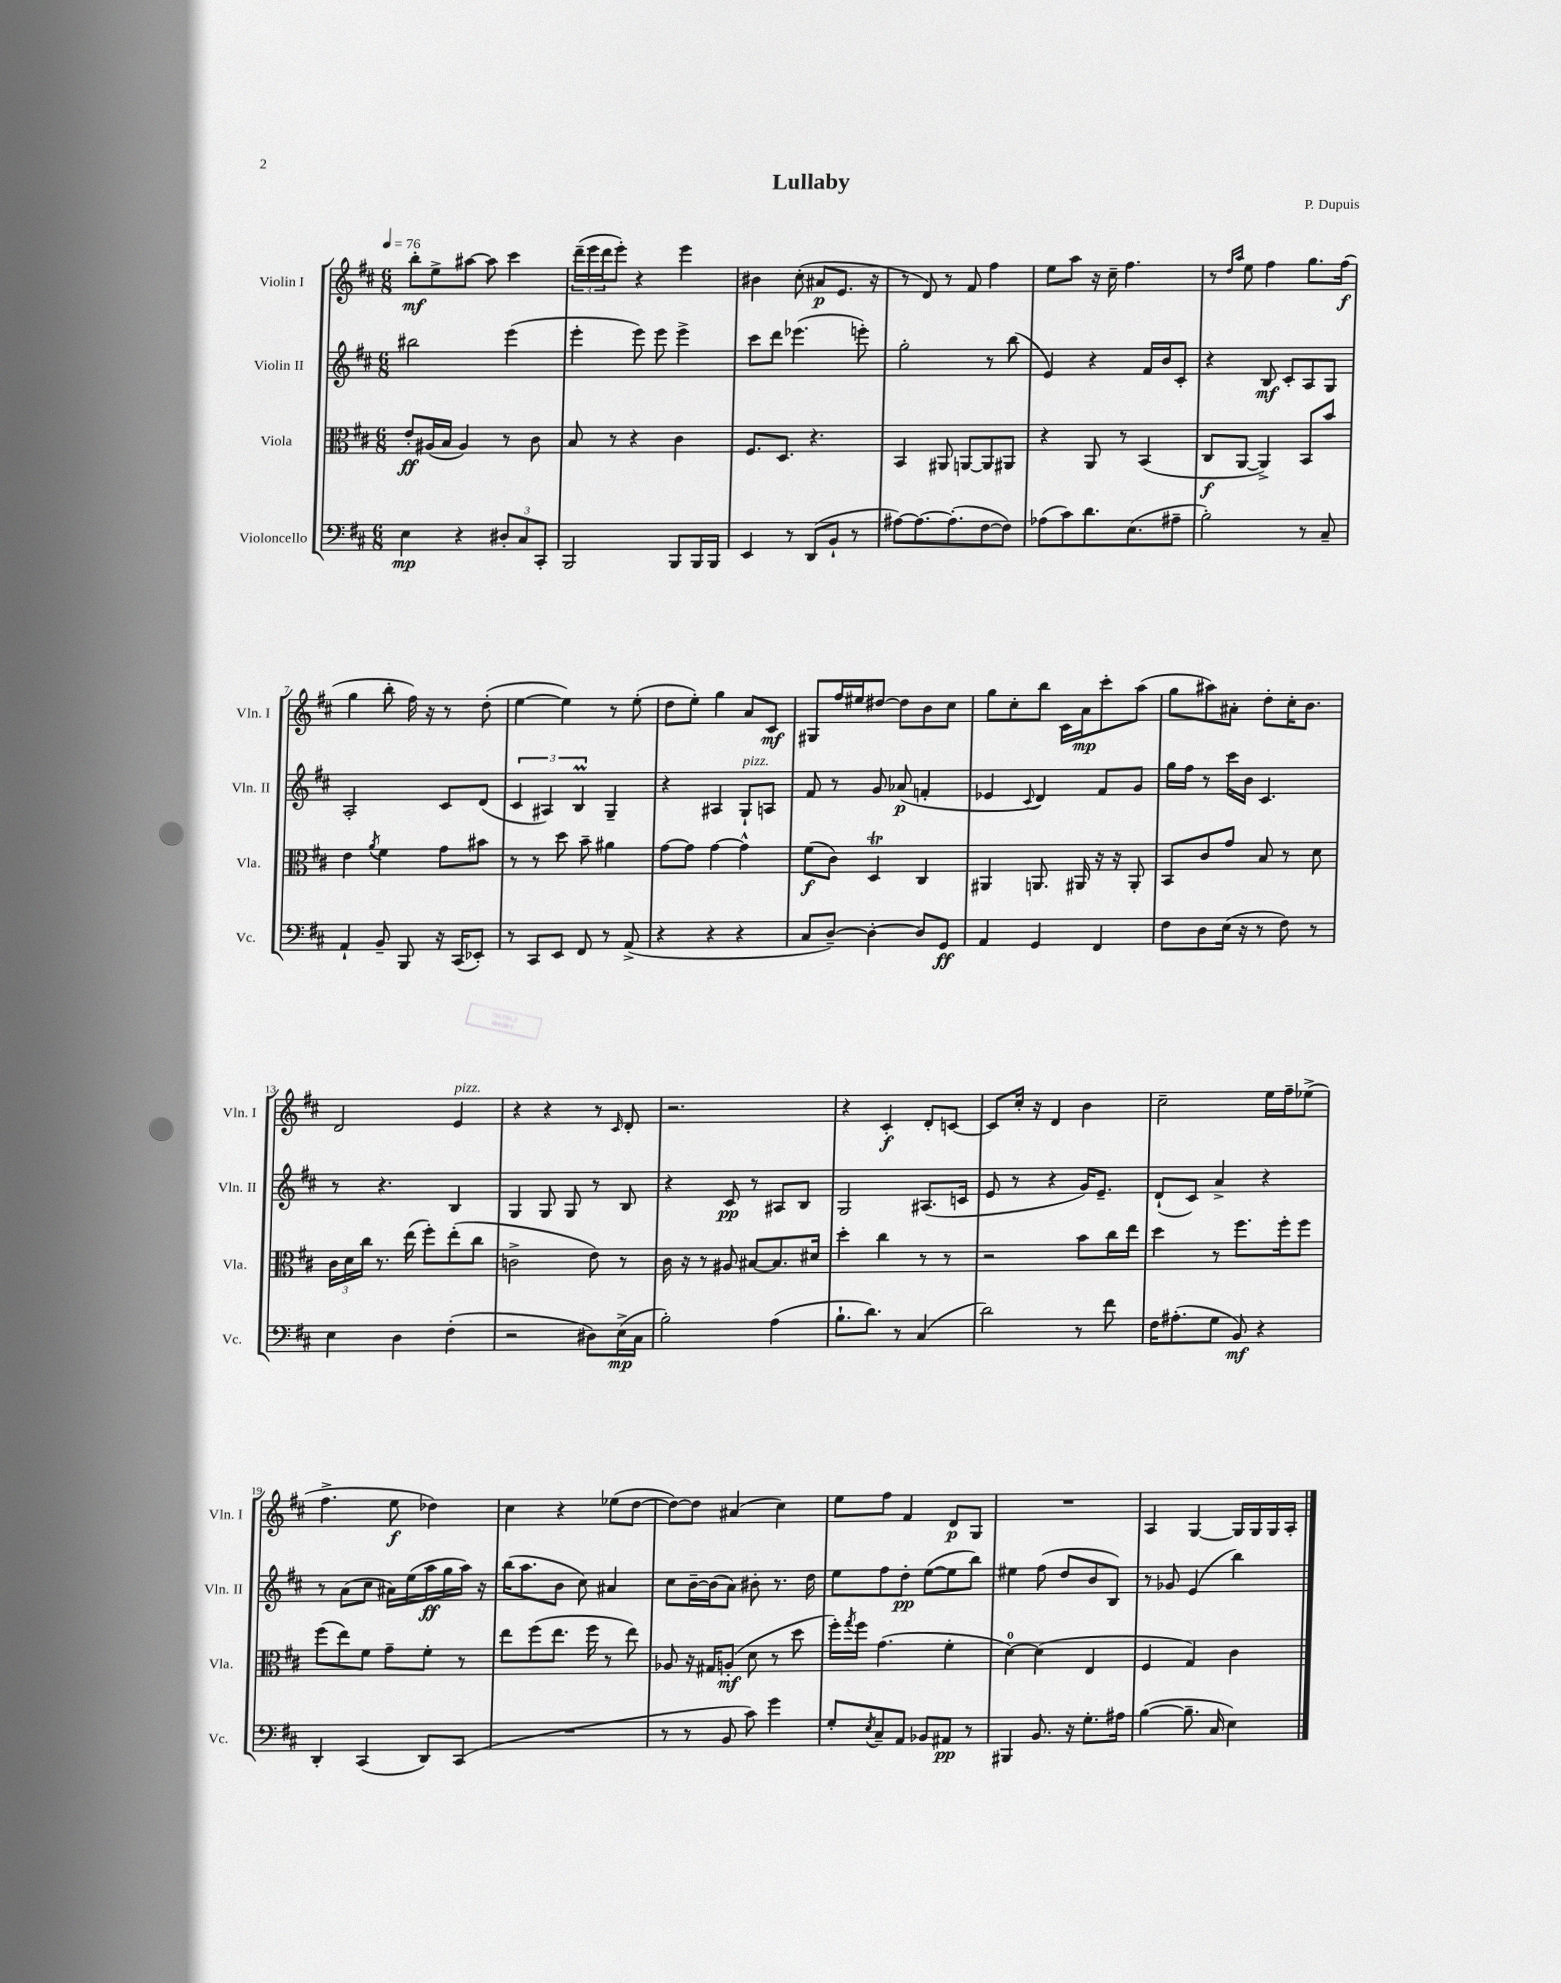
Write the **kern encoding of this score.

**kern	**kern	**kern	**kern
*staff4	*staff3	*staff2	*staff1
*clefF4	*clefC3	*clefG2	*clefG2
*k[f#c#]	*k[f#c#]	*k[f#c#]	*k[f#c#]
*M6/8	*M6/8	*M6/8	*M6/8
*MM76	*MM76	*MM76	*MM76
4E\	8e'/L	2bb#\	8bb'\L
.	(16A#/L	.	8ee^\
.	16B/JJ	.	.
4r	4A#/)	.	[8aa#\J
.	.	.	8aa#\]
12D#'/L	8r	(4eee\	4ccc#\
12C#/	.	.	.
.	8c#\	.	.
12CC#'/J	.	.	.
=	=	=	=
2BBB/	8B/	4eee'\	(24ddd~\LL
.	.	.	24eee\
.	.	.	24ddd\J
.	8r	.	8eee'\J)
.	4r	8eee\)	4r
.	.	8eee\	.
8BBB/L	4c#\	4eee^\	4eee\
16BBB/L	.	.	.
16BBB/JJ	.	.	.
=	=	=	=
4EE/	8.F#/L	8ccc#\L	4b#\
.	.	8ddd\J	.
.	8.D/J	.	.
8r	.	(4.eee-\	(8cc#'\
(8DD/L	4.r	.	8a#/L
8BB`/J	.	.	8.e/J
8r	.	8eee'\)	.
.	.	.	16r
=	=	=	=
[8A#\L)	4BB/	2gg'\	8r
8.A#\_	.	.	8d/)
.	8AA#/	.	8r
(8.A#'\]	.	.	.
.	[8AA/L	.	8f#/
[8F#\	8AA/]	8r	4ff#\
8F#\]J)	8AA#/J	(8bb\	.
=	=	=	=
(8A-\L	4r	4e/)	8ee\L
8c#\)	.	.	8aa\J
8.d\	8AA/	4r	16r
.	.	.	16cc#~\
.	8r	.	4.ff#\
(8.E\	.	.	.
.	(4BB/	16f#/LL	.
.	.	16b/J	.
8A#~\J	.	8c#'/J	.
=	=	=	=
2B'\)	8C#/L	4r	8r
.	.	.	16qqdd/LL
.	.	.	16qqaa/JJ
.	[8AA/J	.	8ee\
.	4AA^/])	8B/	4ff#\
.	.	8c#'/L	.
8r	8BB/L	8A/	8.gg\L
8C#~/	8b/J	8G/J	.
.	.	.	(16ff#\Jk
=	=	=	=
4AA`/	4e\	2A'/	4gg\
.	8qa/	.	.
8BB~/	4f#\	.	8bb'\
8BBB/	.	.	16ff#\)
.	.	.	16r
16r	8g\L	8c#/L	8r
(16CC#/LK	.	.	.
8EE-'/J)	8b#\J	(8d/J	(8dd'\
=	=	=	=
8r	8r	6c#/	[4ee\
8CC#/L	8r	.	.
.	.	6A#/)	.
8EE/J	8dd\	.	4ee\])
.	.	6B/	.
8FF#/	8b~\	.	.
8r	4a#\	4G~/	8r
(8AA^/	.	.	(8ee'\
=	=	=	=
4r	[8g\L	4r	8dd\L
.	8g\]J	.	8ee'\J)
4r	[4g\	4A#/	4gg\
4r	4g^^\]	8G`/L	8a/L
.	.	8A/J	8c#/J
=	=	=	=
8C#/L	(8f#\L	8f#/	8G#/L
[8D~/J)	8c#\J)	8r	16ff#/L
.	.	.	16ee#/J
4D'\_	4D/	8g/	[8dd#/J
.	.	(8a-/	8dd#\]L
8D/]L	4C#/	4f'/	8b\
8GG/J	.	.	8cc#\J
=	=	=	=
4AA/	4AA#/	4e-/	8gg\L
.	.	.	8cc#'\
.	.	8qqc#/	.
4GG/	8.AA/	4d/)	8bb\J
.	.	.	16c#\LL
.	16AA#/	.	16a\J
4FF#/	16r	8f#/L	8ccc#'\
.	16r	.	.
.	8AA#'/	8g/J	(8aa\J
=	=	=	=
8F#\L	8BB/L	16gg\LL	8gg\L
.	.	16ff#\JJ	.
8D\	8c#/	8r	8aa#\)
(16E\Jk	8g/J	16ccc#\LL	8a#'\J
16r	.	16b\JJ	.
8r	8B/	4.c#/	8dd'\L
8F#\)	8r	.	16cc#'\K
.	.	.	8.b\J
8r	8d\	.	.
=	=	=	=
4E\	24c#\LL	8r	2d/
.	24d\	.	.
.	24cc#\JJ	.	.
.	8.r	4.r	.
4D\	.	.	.
.	(16ee\	.	.
.	8ff#'\L)	.	.
(4F#'\	(8ee'\	4B/	4e/
.	8cc#\J	.	.
=	=	=	=
2r	2c^\	4G/	4r
.	.	8G/	4r
.	.	8G/	.
8D#\L)	8e\)	8r	8r
.	.	.	16qqc#/
(16E^\L	8r	8B/	8d'/
16C#\JJ	.	.	.
=	=	=	=
2B'\)	16c#\	4r	2.r
.	16r	.	.
.	8r	.	.
.	8A#/	8c#/	.
.	[8B#/L	8r	.
(4A\	8.B#/]	8A#/L	.
.	.	8B/J	.
.	16d#/Jk	.	.
=	=	=	=
8.B`\L	4dd'\	2G/	4r
8.d\J)	.	.	.
.	4cc#\	.	4c#'/
8r	.	.	.
(4C#/	8r	(8.A#/L	8d'/L
.	8r	.	[8c/J
.	.	16c/Jk	.
=	=	=	=
2d\)	2r	8e/	8c/]L
.	.	8r	16cc#'/Jk
.	.	.	16r
.	.	4r	4d/
8r	8b\L	16g/LK)	4b\
.	.	8.e~/J	.
8f#\	16cc#\L	.	.
.	16ee\JJ	.	.
=	=	=	=
16F#\LK	4dd\	(8d`/L	2cc#~\
(8.A#'\	.	.	.
.	.	8c#/J)	.
8G\J	8r	4a^/	.
8BB/)	8.ff#\L	.	.
4r	.	4r	16ee\LL
.	16ff#'\k	.	16ff#~\J
.	8ff#\J	.	(8ee-^\J
=	=	=	=
4DD'/	(8ff#\L	8r	4.ff#^\
.	8ee\)	(8a\L	.
(4CC#/	8f#\J	8cc#\J	.
.	8g~\L	16a#\LL)	8ee\
.	.	(16ee\	.
8DD/L)	8f#'\J	16aa\	4dd-\)
.	.	16gg\	.
(8CC#/J	8r	16aa\JJ)	.
.	.	16r	.
=	=	=	=
2.r	8ee\L	(16bb\LK	4cc#\
.	.	8.aa\	.
.	(8ff#\	.	.
.	8.ee\J	8b\J	4r
.	.	8cc#\)	.
.	16ff#\	.	.
.	8r	4a#/	(8ee-\L
.	8ee\)	.	[8dd\J
=	=	=	=
8r	8A-/	8cc#\L	8dd\_L)
8r	16r	[16b~\L	8dd\]J
.	16G#/LK	(16b\]J	.
8BB/	(8A'/J	8a\J)	(4a#/
8c#\)	8d\	8b#'\	.
4g\	8r	8.r	4cc#\)
.	8dd\	.	.
.	.	16dd\	.
=	=	=	=
8G'/L	16ff#'\LL)	8ee\L	8ee\L
.	8qgg/	.	.
.	16ff#\JJ	.	.
8qE/	.	.	.
8C#~/	(4.g\	8ff#\	8ff#\J
8AA/J	.	8dd'\J	4f#/
8BB-/L	.	([8ee\L	.
8AA#/J	4f#'\	8ee\]	8d/L
8r	.	8bb\J)	8G/J
=	=	=	=
4BBB#/	[4d\)	4ee#\	2.r
8.BB/	(4d\]	(8ff#\	.
.	.	8dd/L	.
16r	.	.	.
8.G'\L	4E/	8b/	.
.	.	8B/J)	.
16A#\Jk	.	.	.
=	=	=	=
([4B\	4F#/	8r	4A/
.	.	8g-/	.
8.B~\]	4G/)	(4e/	[4G/
16C#/	.	.	.
4E\)	4c#\	4bb\)	16G/]LL
.	.	.	16G/
.	.	.	16G/
.	.	.	16A'/JJ
==	==	==	==
*-	*-	*-	*-
